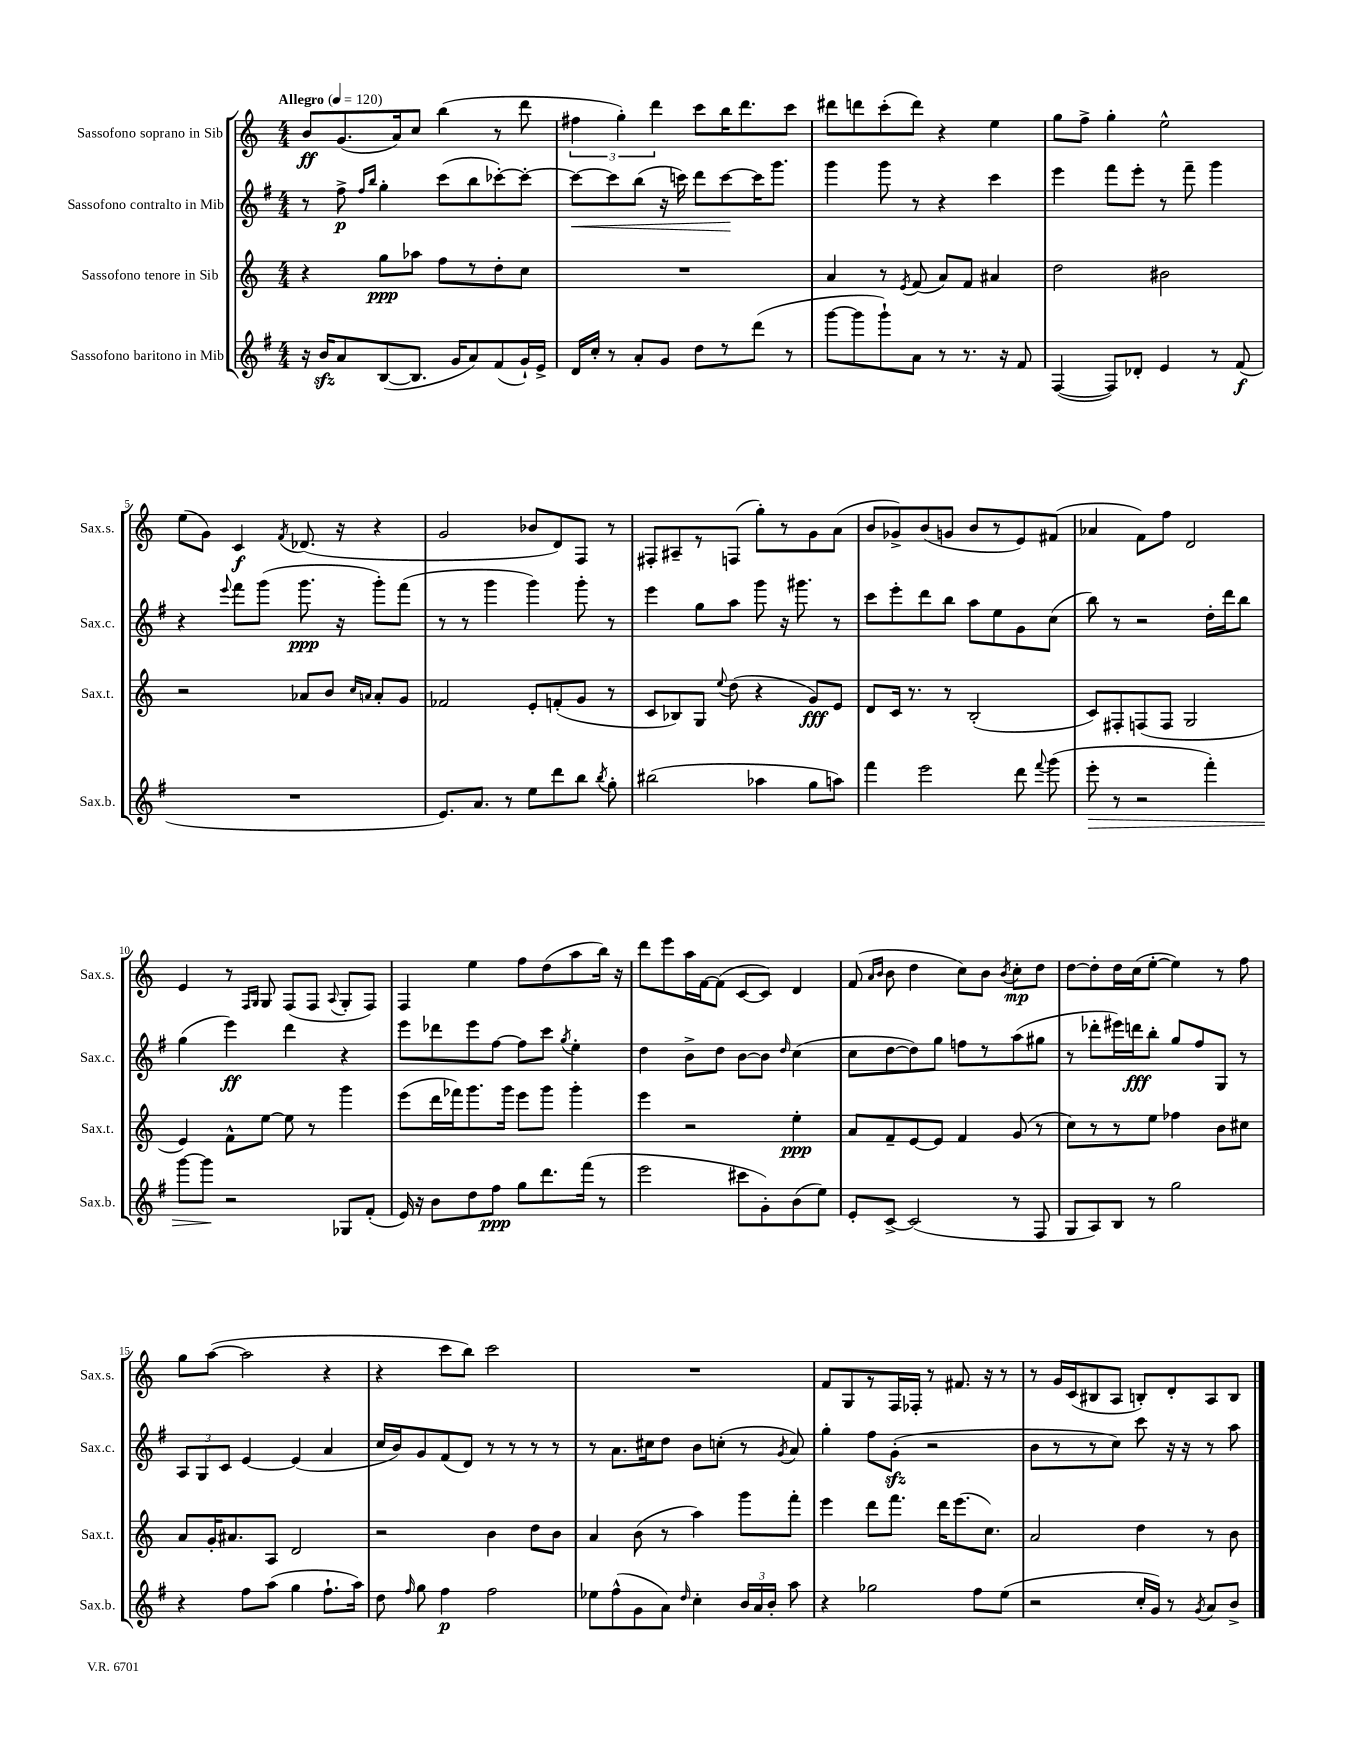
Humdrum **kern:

**kern	**kern	**kern	**kern
*staff4	*staff3	*staff2	*staff1
*clefG2	*clefG2	*clefG2	*clefG2
*k[f#]	*k[]	*k[f#]	*k[]
*M4/4	*M4/4	*M4/4	*M4/4
*MM120	*MM120	*MM120	*MM120
16r	4r	8r	8b/L
16b/LK	.	.	.
8a/	.	8ff#^\	(8.g/
.	.	16qqff#/LL	.
.	.	16qqbb/JJ	.
([8B/	8gg\L	4gg'\	.
.	.	.	16a/k)
8.B/]J	8aa-\J	.	8cc/J
.	8ff\L	(8ccc\L	(4bb\
16g/LK	.	.	.
8a/)	8r	8bb\	.
(8f#/	8dd'\	[8ccc-'\)	8r
16g`/L)	8cc\J	8ccc-'\_J	8ddd\
16e^/JJ	.	.	.
=	=	=	=
16d/LL	1r	8ccc-\_L	6ff#\
16cc'/JJ	.	.	.
8r	.	8ccc-\]	.
.	.	.	6gg'\)
8a'/L	.	(8bb\J	.
.	.	.	6ddd\
8g/J	.	16r	.
.	.	16ccc\)	.
8dd\L	.	8ddd\L	8ccc\L
8r	.	[8ccc\	16bb\K
.	.	.	8.ddd\
(8ddd\J	.	16ccc\]K	.
.	.	8.ggg\J	.
8r	.	.	8ccc\J
=	=	=	=
[8ggg\L	4a/	4ggg\	8ddd#\L
8ggg\]	.	.	8ddd\
8ggg`\)	8r	8ggg\	(8ccc'\
.	8qe/	.	.
8a\J	(8f/	8r	8ddd\J)
8r	8a/L)	4r	4r
8.r	8f/J	.	.
.	4a#/	4ccc\	4ee\
16r	.	.	.
8f#/	.	.	.
=	=	=	=
([4F#/	2dd\	4eee\	8gg\L
.	.	.	8ff^\J
8F#/]L)	.	8fff#\L	4gg'\
8d-'/J	.	8eee'\J	.
4e/	2b#\	8r	2ee^^\
.	.	8fff#~\	.
8r	.	4ggg\	.
(8f#/	.	.	.
=	=	=	=
1r	2r	4r	(8ee\L
.	.	.	8g\J)
.	.	8qqeee/	.
.	.	8fff#\L	4c/
.	.	(8ggg\J	.
.	.	.	8qf/
.	8a-/L	8.ggg\	(8.d-/
.	8b/J	.	.
.	.	16r	16r
.	16qqcc/LL	.	.
.	16qqa/JJ	.	.
.	8a'/L	8ggg'\L)	4r
.	8g/J	(8fff#\J	.
=	=	=	=
8.e/L)	2f-/	8r	2g/
.	.	8r	.
8.a/J	.	.	.
.	.	4ggg\	.
8r	.	.	.
8ee\L	8e'/L	4ggg\)	8b-/L
8ddd\	(8f'/	.	8d/)
8bb\J	8g/J	8ggg'\	8F/J
8qbb/	.	.	.
8gg'\	8r	8r	8r
=	=	=	=
(2bb#\	8c/L	4eee\	8F#'/L
.	8B-/)	.	8A#~/
.	8G/J	8gg\L	8r
.	8qqee/	.	.
.	(8dd\	8aa\J	(8F/J
4aa-\	4r	8ggg\	8gg'\L)
.	.	16r	8r
.	.	8.ggg#\	.
8gg\L	8g/L)	.	8g\
8aa\J)	8e/J	8r	(8a\J
=	=	=	=
4fff#\	8d/L	8ccc\L	8b/L
.	16c/Jk	8eee'\	8g-^/)
.	8.r	.	.
2eee\	.	8ddd\	(8b/
.	8r	8bb\J	8g/J
.	(2B'/	8aa\L	8b/L
.	.	8ee\	8r
8ddd\	.	8g\	8e/)
8qqfff#/	.	.	.
(8ggg\	.	(8cc\J	(8f#/J
=	=	=	=
8eee'\	8c/L)	8bb\)	4a-/
8r	8F#'/	8r	.
2r	(8F/	2r	8f\L)
.	8F/J	.	8ff\J
.	2G/	.	2d/
4fff#'\)	.	16dd'\LL	.
.	.	16ddd\J	.
.	.	8bb\J	.
=	=	=	=
[8ggg\L	4e/)	(4gg\	4e/
8ggg\]J	.	.	.
2r	8f^^\L	4eee\)	8r
.	.	.	16qqF/LL
.	.	.	16qqG/JJ
.	[8ee\J	.	8G/
.	8ee\]	4ddd\	(8F/L
.	8r	.	8F/J
.	.	.	8qqA/
8G-/L	4ggg\	4r	8G'/L
(8f#'/J	.	.	8F/J)
=	=	=	=
16e/)	(8eee\L	8eee\L	4F/
16r	.	.	.
8b\L	16ddd\L	8ddd-\	.
.	16fff-\J)	.	.
8dd\	8.ggg\	8eee\	4ee\
8ff#\J	.	[8ff#\J	.
.	16ggg\Jk	.	.
8gg\L	8eee\L	8ff#\]L	8ff\L
8.ddd\	8ggg\J	8ccc\J	(8dd\
.	.	8qgg/	.
.	4ggg'\	4ee'\	8aa\
(16fff#\Jk	.	.	.
8r	.	.	16bb\Jk)
.	.	.	16r
=	=	=	=
2eee\	4eee\	4dd\	8ddd\L
.	.	.	8eee\
.	2r	8b^\L	16aa\L
.	.	.	[16f\J
.	.	8dd\J	(8f\]J
8ccc#\L	.	[8b\L	[8c/L
8g'\)	.	8b\]J	8c/]J)
.	.	16qqdd/	.
(8b\	4ee'\	(4cc\	4d/
8ee\J)	.	.	.
=	=	=	=
8e'/L	8a/L	8cc\L	(8f/
.	.	.	16qqa/LL
.	.	.	16qqb/JJ
[8c^/J	8f~/	[8dd\	8b\
(2c/]	[8e/	8dd\])	4dd\
.	8e/]J	8gg\J	.
.	4f/	8ff\L	8cc\L)
.	.	8r	8b\J
.	.	.	8qb/
8r	(8g/	(8aa\	8cc'\L
8F#/	8r	8gg#\J	8dd\J
=	=	=	=
8G/L	8cc\L)	8r	[8dd\L
8A/)	8r	8ddd-'\L	8dd'\]
8B/J	8r	16eee#\L)	16dd\L
.	.	16ddd\J	(16cc\J
8r	8ee\J	8bb'\J	[8ee'\J
2gg\	4ff-\	8gg/L	4ee\])
.	.	8ff#/	.
.	8b\L	8G/J	8r
.	8cc#\J	8r	8ff\
=	=	=	=
4r	8a/L	12A/L	8gg\L
.	.	12G/	.
.	16g'/K	.	([8aa\J
.	.	12c/J	.
.	8.a#/	.	.
8ff#\L	.	[4e/	2aa\]
(8aa\J	8A/J	.	.
4gg\	2d/	(4e/]	.
8.ff#`\L	.	4a/	4r
16aa\Jk)	.	.	.
=	=	=	=
8dd\	2r	16cc/LL	4r
.	.	16b/J)	.
16qqff#/	.	.	.
8gg\	.	8g/	.
4ff#\	.	(8f#/	8ccc\L
.	.	8d/J)	8bb\J)
2ff#\	4b\	8r	2ccc\
.	.	8r	.
.	8dd\L	8r	.
.	8b\J	8r	.
=	=	=	=
8ee-\L	4a/	8r	1r
(8ff#^^\	.	8.a\L	.
8g\	(8b\	.	.
.	.	16cc#\k	.
8a\J)	8r	8dd\J	.
16qqdd/	.	.	.
4cc'\	4aa\)	8b\L	.
.	.	(8cc'\J	.
24b/LL	8ggg\L	8r	.
24a/	.	.	.
24b'/JJ	.	.	.
.	.	8qg/	.
8aa\	8fff'\J	8a/)	.
=	=	=	=
4r	4eee\	4gg'\	8f/L
.	.	.	8G/
2gg-\	8ddd\L	8ff#\L	8r
.	8.fff\J	(8g'\J	16F/L
.	.	.	16F-'/JJ
.	.	2r	8r
.	16ddd\LK	.	.
.	(8.eee\	.	8.f#/
8ff#\L	.	.	.
.	8.cc\J)	.	16r
(8ee\J	.	.	8r
=	=	=	=
2r	2a/	8b\L	8r
.	.	8r	16g/LL
.	.	.	(16c/J
.	.	8r	8B#/
.	.	8cc\J)	8A/J
16cc'/LL	4dd\	8ccc\	8B'/L)
16g/JJ)	.	.	.
8r	.	16r	8d'/
.	.	16r	.
8qg/	.	.	.
8a/L	8r	8r	8A/
8b^/J	8b\	8aa\	8B/J
==	==	==	==
*-	*-	*-	*-
